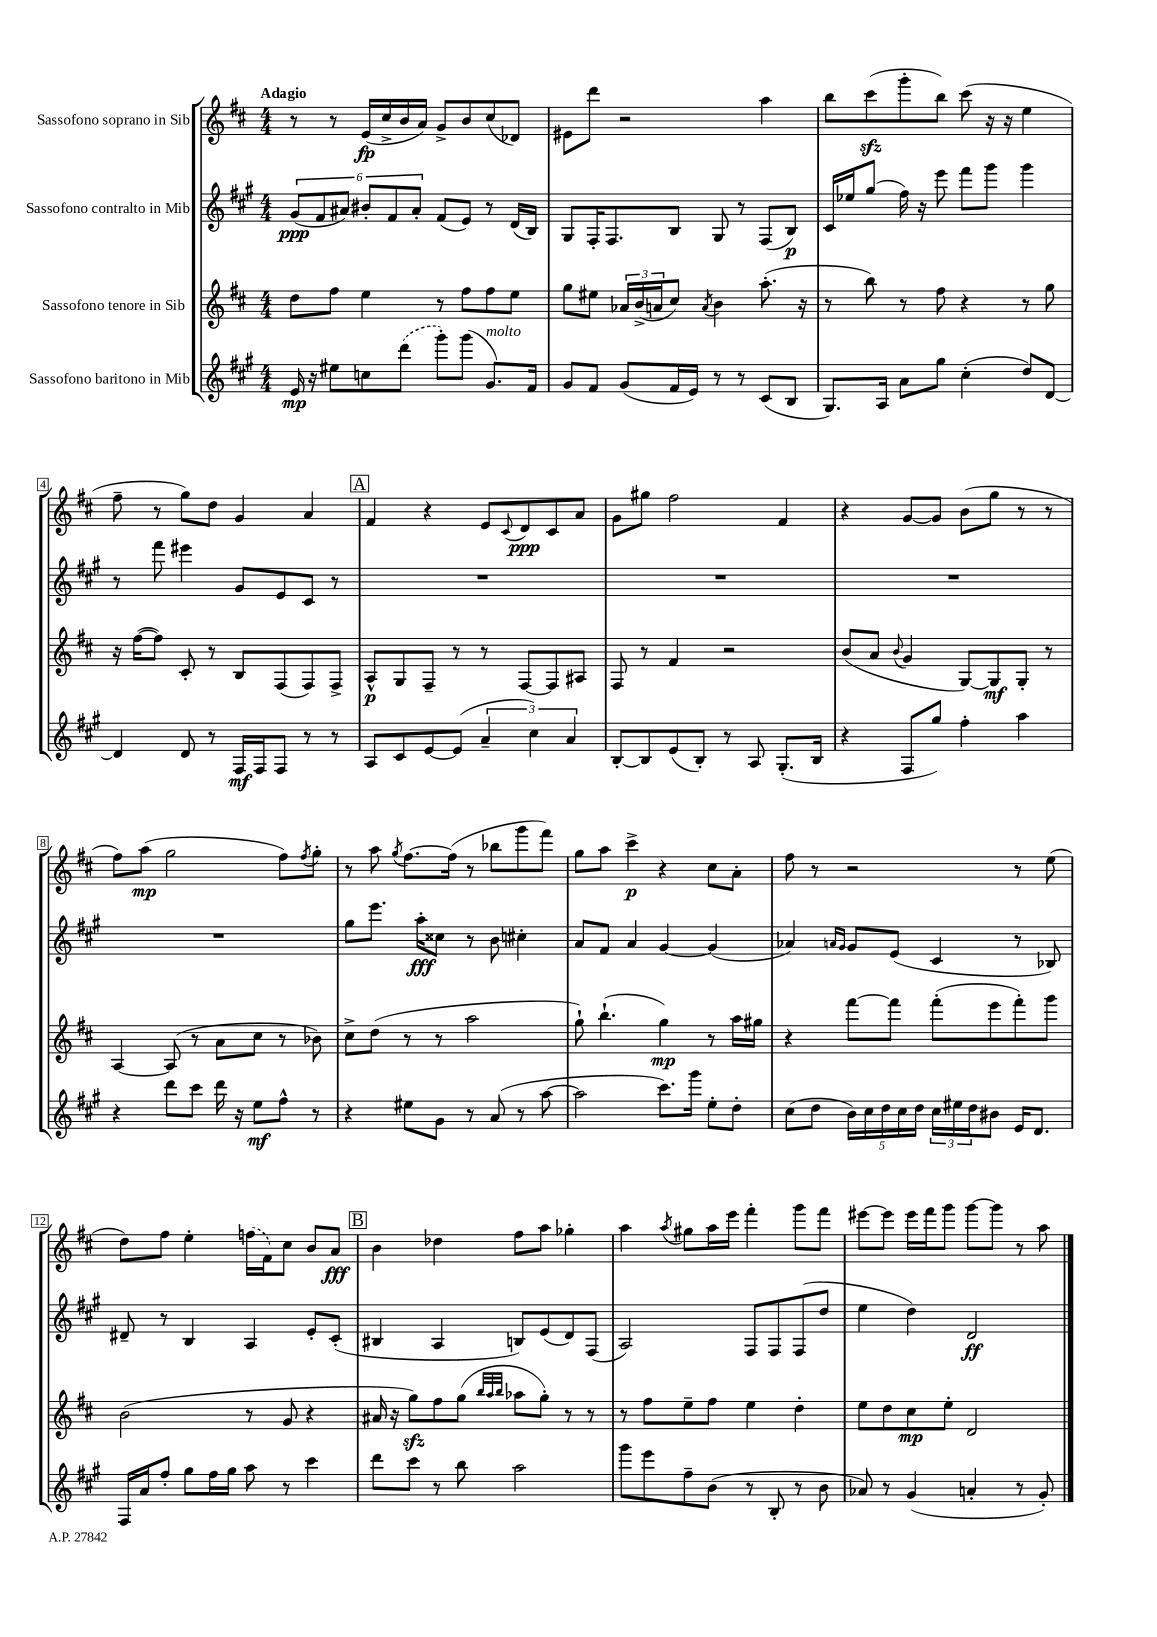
<<
\new StaffGroup <<
\new Staff = "s0" \with { instrumentName = "Sassofono soprano in Sib" } {
    \clef treble \key d \major \numericTimeSignature \time 4/4 \tempo "Adagio"
    r8 r8 e'16\fp( cis''16-> b'16 a'16) g'8-> b'8 cis''8( des'8) |
    eis'8 d'''8 r2 a''4 |
    b''8 cis'''8\sfz( g'''8-. b''8) cis'''8( r16 r16 e''4 |
    fis''8-- r8 g''8) d''8 g'4 a'4 |
    \mark \markup { \box "A" } fis'4 r4 e'8 \appoggiatura { cis'8 } d'8\ppp cis'8 a'8 |
    g'8 gis''8 fis''2 fis'4 |
    r4 g'8~ g'8 b'8( g''8 r8 r8 |
    fis''8) a''8\mp( g''2 fis''8) \acciaccatura { fis''8 } g''8-. |
    r8 a''8 \acciaccatura { g''8 } fis''8.~ fis''16( r8 bes''8 g'''8 fis'''8) |
    g''8 a''8 cis'''4->\p r4 cis''8 a'8-. |
    fis''8 r8 r2 r8 e''8( |
    d''8) fis''8 e''4-. \once \slurDashed f''16( fis'16) cis''8 b'8 a'8\fff |
    \mark \markup { \box "B" } b'4 des''4 fis''8 a''8 ges''4-. |
    a''4 \acciaccatura { a''8 } gis''8 a''16 e'''16 fis'''4-. g'''8 fis'''8 |
    eis'''8~ eis'''8 eis'''16 fis'''16 g'''8 g'''8~ g'''8 r8 a''8 \bar "|." |
}
\new Staff = "s1" \with { instrumentName = "Sassofono contralto in Mib" } {
    \clef treble \key a \major \numericTimeSignature \time 4/4
    \tuplet 6/4 { gis'8\ppp( fis'8 ais'8) bis'8-. fis'8 ais'8-. } fis'8( e'8) r8 d'16( b16) |
    gis8 fis16-. fis8. b8 gis8 r8 fis8( b8\p) |
    cis'16 ees''16 gis''8( fis''16) r16 e'''8 fis'''8 gis'''8 gis'''4 |
    r8 fis'''8 eis'''4 gis'8 e'8 cis'8 r8 |
    \mark \markup { \box "A" } R1 |
    R1 |
    R1 |
    R1 |
    gis''8 e'''8. a''16-.\fff cisis''8 r8 b'8 cis''4-. |
    a'8 fis'8 a'4 gis'4~ gis'4( |
    aes'4) \grace { a'16 gis'16 } gis'8 e'8( cis'4 r8 bes8) |
    dis'8-- r8 b4 a4 e'8-. cis'8-.( |
    \mark \markup { \box "B" } bis4 a4 b8) e'8( d'8) fis8( |
    a2) fis8 fis8 fis8( d''8 |
    e''4 d''4) d'2\ff \bar "|." |
}
\new Staff = "s2" \with { instrumentName = "Sassofono tenore in Sib" } {
    \clef treble \key d \major \numericTimeSignature \time 4/4
    d''8 fis''8 e''4 r8 fis''8 fis''8 e''8 |
    g''8 eis''8 \tuplet 3/2 { aes'16 b'16->( a'16 } cis''8) \acciaccatura { a'8 } b'4 a''8.-.( r16 |
    r8 b''8) r8 fis''8 r4 r8 g''8 |
    r16 fis''16~( fis''8) cis'8-. r8 b8 fis8( fis8) fis8-> |
    \mark \markup { \box "A" } a8-^\p g8 fis8-- r8 r8 fis8~ fis8 ais8 |
    fis8 r8 fis'4 r2 |
    b'8( a'8 \appoggiatura { b'8 } g'4 g8~) g8\mf g8-. r8 |
    a4~ a8( r8 a'8 cis''8 r8 bes'8) |
    cis''8-> d''8( r8 r8 a''2 |
    g''8-!) b''4.-!( g''4\mp) r8 a''16 gis''16 |
    r4 fis'''8~ fis'''8 fis'''8-.( e'''8 fis'''8-.) g'''8 |
    b'2( r8 g'8 r4 |
    \mark \markup { \box "B" } ais'16 r16 g''8\sfz) fis''8 g''8( \grace { b''32 a''32 b''32 } aes''8 g''8-.) r8 r8 |
    r8 fis''8 e''8-- fis''8 e''4 d''4-. |
    e''8 d''8 cis''8\mp e''8-. d'2 \bar "|." |
}
\new Staff = "s3" \with { instrumentName = "Sassofono baritono in Mib" } {
    \clef treble \key a \major \numericTimeSignature \time 4/4
    e'16\mp r16 eis''8 c''8 \once \slurDashed d'''8( gis'''8-.) gis'''8( gis'8.^\markup { \italic "molto" }) fis'16 |
    gis'8 fis'8 gis'8( fis'16 e'16) r8 r8 cis'8( b8 |
    gis8.) a16 a'8 gis''8 cis''4-.( d''8) d'8~ |
    d'4 d'8 r8 fis16\mf fis16 fis8 r8 r8 |
    \mark \markup { \box "A" } a8 cis'8 e'8~ e'8( \tuplet 3/2 { a'4-- cis''4) a'4 } |
    b8~-. b8 e'8( b8-.) r8 a8 gis8.-.( b16 |
    r4 fis8 gis''8) fis''4-. a''4 |
    r4 d'''8 cis'''8 d'''16 r16 e''8\mf fis''8-^ r8 |
    r4 eis''8 gis'8 r8 a'8( r8 a''8~ |
    a''2 cis'''8.) gis'''16 e''8-. d''8-. |
    cis''8( d''8 \tuplet 5/4 { b'16) cis''16 d''16 cis''16 d''16 } \tuplet 3/2 { cis''16 eis''16 d''16 } bis'8 e'16 d'8. |
    fis16 a'16 fis''8-. gis''8 fis''16 gis''16 a''8 r8 cis'''4 |
    \mark \markup { \box "B" } d'''8 cis'''8 r8 b''8 a''2 |
    gis'''8 e'''8 fis''8-- b'8( r8 b8-. r8 b'8 |
    aes'8) r8 gis'4( a'4-. r8 gis'8-.) \bar "|." |
}
>>
>>
\layout { \context { \Score \override BarNumber.stencil = #(make-stencil-boxer 0.1 0.3 ly:text-interface::print) } }
